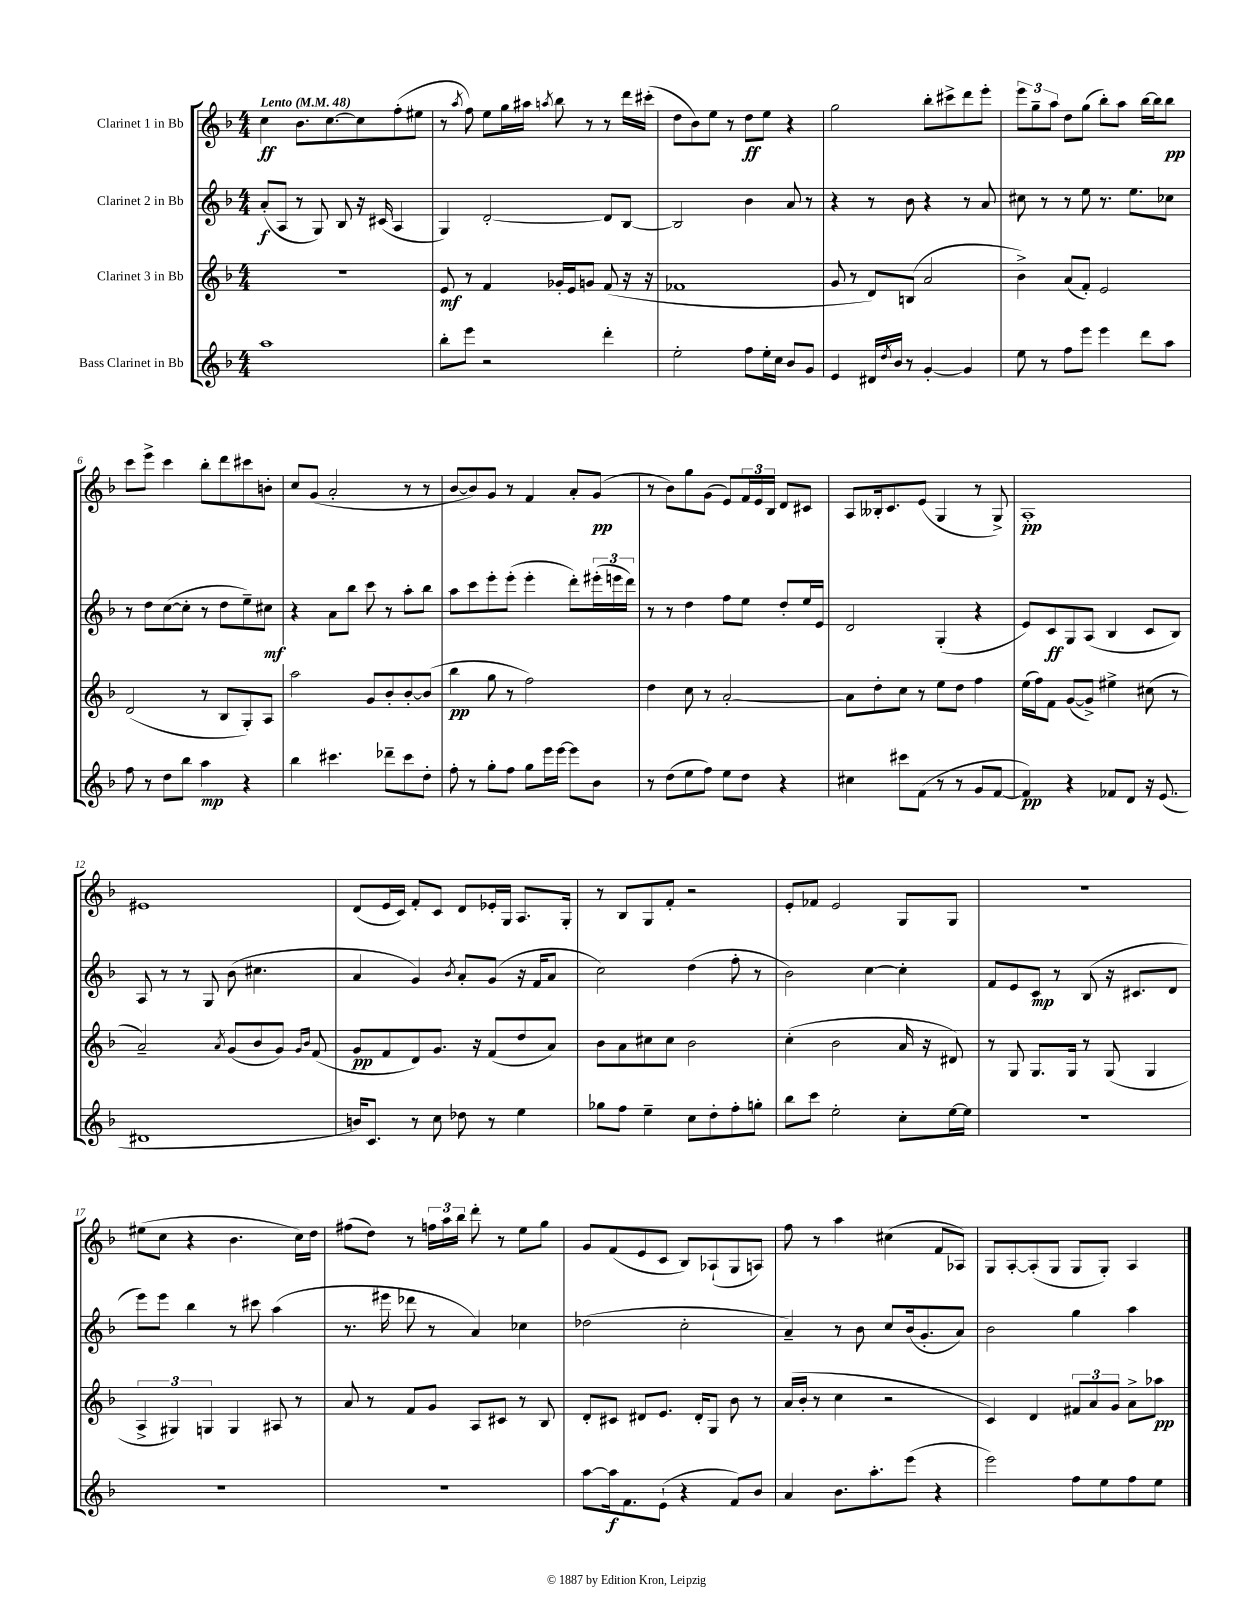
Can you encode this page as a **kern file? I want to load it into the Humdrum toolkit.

**kern	**dynam	**kern	**dynam	**kern	**dynam	**kern	**dynam
*part4	*part4	*part3	*part3	*part2	*part2	*part1	*part1
*staff4	*staff4	*staff3	*staff3	*staff2	*staff2	*staff1	*staff1
*I"Bass Clarinet in Bb	*	*I"Clarinet 3 in Bb	*	*I"Clarinet 2 in Bb	*	*I"Clarinet 1 in Bb	*
*clefG2	*	*clefG2	*	*clefG2	*	*clefG2	*
*k[b-]	*	*k[b-]	*	*k[b-]	*	*k[b-]	*
*M4/4	*	*M4/4	*	*M4/4	*	*M4/4	*
*MM48	*	*MM48	*	*MM48	*	*MM48	*
=1	=1	=1	=1	=1	=1	=1	=1
!	!	!	!	!	!	!LO:TX:a:B:t=Lento	!
1aa	.	1r	.	(8a'/L	f	4cc\	ff
.	.	.	.	8A/J	.	.	.
.	.	.	.	8r	.	8.b-\L	.
.	.	.	.	8G/)	.	.	.
.	.	.	.	.	.	[8.cc\	.
.	.	.	.	8B-/	.	.	.
.	.	.	.	16r	.	8cc\]	.
.	.	.	.	(16c#X/	.	.	.
.	.	.	.	4A/	.	(8ff'\	.
.	.	.	.	.	.	8ee#X\J	.
=2	=2	=2	=2	=2	=2	=2	=2
8bb-'\L	.	8e/	mf	4G/)	.	8r	.
.	.	.	.	.	.	8qaa/	.
8eee\J	.	8r	.	.	.	8ff\)	.
2r	.	4f/	.	[2d'/	.	8ee\L	.
.	.	.	.	.	.	16gg\L	.
.	.	.	.	.	.	16aa#X\JJ	.
.	.	.	.	.	.	8qaan/	.
.	.	16g-X'/LL	.	.	.	8bb-\	.
.	.	16e/J	.	.	.	.	.
.	.	8gn/J	.	.	.	8r	.
4ddd'\	.	(8f/	.	8d/L]	.	8r	.
.	.	16r	.	[8B-/J	.	16ddd\LL	.
.	.	16r	.	.	.	(16ccc#X'\JJ	.
=3	=3	=3	=3	=3	=3	=3	=3
2ee'\	.	1f-X	.	2B-/]	.	8dd\L	.
.	.	.	.	.	.	8b-\)	.
.	.	.	.	.	.	8ee\J	.
.	.	.	.	.	.	8r	.
8ff\L	.	.	.	4b-\	.	8dd\L	ff
16ee'\L	.	.	.	.	.	8ee\J	.
16cc\JJ	.	.	.	.	.	.	.
8b-/L	.	.	.	8a/	.	4r	.
8g/J	.	.	.	8r	.	.	.
=4	=4	=4	=4	=4	=4	=4	=4
4e/	.	8g/	.	4r	.	2gg\	.
.	.	8r	.	.	.	.	.
16d#X/LL	.	8d/L)	.	8r	.	.	.
8qdd/	.	.	.	.	.	.	.
16b-/JJ	.	.	.	.	.	.	.
8r	.	(8Bn/J	.	8b-\	.	.	.
[4g'/	.	2a/	.	4r	.	8bb-'\L	.
.	.	.	.	.	.	8ccc#X^\	.
4g/]	.	.	.	8r	.	8ddd\	.
.	.	.	.	8a/	.	8eee'\J	.
=5	=5	=5	=5	=5	=5	=5	=5
8ee\	.	4b-^\)	.	8cc#X\	.	12eee\L	.
.	.	.	.	.	.	12gg~\	.
8r	.	.	.	8r	.	.	.
.	.	.	.	.	.	12aa\J	.
8ff\L	.	(8a/L	.	8r	.	8dd\L	.
8eee\J	.	8f'/J)	.	8ee\	.	(8gg\J	.
4eee\	.	2e/	.	8.r	.	8bb-'\L)	.
.	.	.	.	.	.	8aa\J	.
.	.	.	.	8.ee\L	.	.	.
8ddd\L	.	.	.	.	.	[16bb-\LL	.
.	.	.	.	.	.	16bb-\J]	.
8aa\J	.	.	.	8cc-X\J	.	8bb-\J	pp
!!LO:LB:g=z
=6	=6	=6	=6	=6	=6	=6	=6
8ff\	.	(2d/	.	8r	.	8ccc\L	.
8r	.	.	.	8dd\L	.	8eee^\J	.
8dd\L	.	.	.	([8cc\	.	4ccc\	.
8bb-\J	.	.	.	8cc'\J]	.	.	.
4aa\	mp	8r	.	8r	.	8bb-'\L	.
.	.	8B-/L	.	8dd\L	.	8ddd\	.
4r	.	8G'/)	.	8ee~\)	.	8ccc#X\	.
.	.	8A/J	.	8cc#X\J	mf	8bn'\J	.
=7	=7	=7	=7	=7	=7	=7	=7
4bb-\	.	2aa\	.	4r	.	8cc/L	.
.	.	.	.	.	.	(8g/J	.
4.ccc#X\	.	.	.	8a\L	.	2a'/	.
.	.	.	.	8bb-\J	.	.	.
.	.	8g/L	.	8ccc\	.	.	.
8ddd-X~\L	.	8b-'/	.	8r	.	.	.
8ccc#\	.	[8b-'/	.	8aa'\L	.	8r	.
8dd'\J	.	(8b-/J]	.	8bb-\J	.	8r	.
=8	=8	=8	=8	=8	=8	=8	=8
8ff'\	.	4bb-\	pp	8aa\L	.	[8b-/L	.
8r	.	.	.	8ccc\	.	8b-/])	.
8gg'\L	.	8gg\	.	8eee'\	.	8g/J	.
8ff\J	.	8r	.	(8eee'\J	.	8r	.
8gg\L	.	2ff\)	.	4eee'\	.	4f/	.
16eee\L	.	.	.	.	.	.	.
[16eee\JJ	.	.	.	.	.	.	.
8eee\L]	.	.	.	8ddd'\L)	.	8a'/L	.
8b-\J	.	.	.	(24eee#X'\L	.	(8g/J	pp
.	.	.	.	24eeen\	.	.	.
.	.	.	.	24ddd\JJ)	.	.	.
=9	=9	=9	=9	=9	=9	=9	=9
8r	.	4dd\	.	8r	.	8r	.
(8dd\L	.	.	.	8r	.	8b-\L)	.
8ee\	.	8cc\	.	4dd\	.	8gg\	.
8ff\J)	.	8r	.	.	.	(8g\J	.
8ee\L	.	[2a'/	.	8ff\L	.	8e/L)	.
8dd\J	.	.	.	8ee\J	.	24f/L	.
.	.	.	.	.	.	24e/	.
.	.	.	.	.	.	24B-/JJ	.
4r	.	.	.	8dd'/L	.	8d/L	.
.	.	.	.	16ee/L	.	8c#X/J	.
.	.	.	.	16e/JJ	.	.	.
=10	=10	=10	=10	=10	=10	=10	=10
4cc#X\	.	8a\L]	.	2d/	.	8A/L	.
.	.	8dd'\	.	.	.	16B--X'/k	.
.	.	.	.	.	.	8.c/	.
8ccc#X\L	.	8cc\J	.	.	.	.	.
(8f\J	.	8r	.	.	.	(8e/J	.
8r	.	8ee\L	.	(4G'/	.	4G/	.
8r	.	8dd\J	.	.	.	.	.
8g/L	.	4ff\	.	4r	.	8r	.
[8f/J	.	.	.	.	.	8G^/)	.
=11	=11	=11	=11	=11	=11	=11	=11
4f/])	pp	(16ee\LL	.	8e/L)	.	1A'	pp
.	.	16ff\J)	.	.	.	.	.
.	.	8f\J	.	8c/	ff	.	.
4r	.	([8g/L	.	8G/	.	.	.
.	.	8g^/J])	.	(8A/J	.	.	.
8f-X/L	.	4ee#X^\	.	4B-/	.	.	.
8d/J	.	.	.	.	.	.	.
16r	.	(8cc#X\	.	8c/L	.	.	.
(8.e/	.	.	.	.	.	.	.
.	.	8r	.	8B-/J)	.	.	.
!!LO:LB:g=z
=12	=12	=12	=12	=12	=12	=12	=12
1d#X	.	2a~/)	.	8A/	.	1e#X	.
.	.	.	.	8r	.	.	.
.	.	.	.	8r	.	.	.
.	.	.	.	8G/	.	.	.
.	.	8qa/	.	.	.	.	.
.	.	(8g/L	.	(8b-\	.	.	.
.	.	8b-/	.	4.cc#X\	.	.	.
.	.	8g/J)	.	.	.	.	.
.	.	16qqg/LL	.	.	.	.	.
.	.	16qqb-/JJ	.	.	.	.	.
.	.	(8f/	.	.	.	.	.
=13	=13	=13	=13	=13	=13	=13	=13
16bn/KL)	.	8g/L	pp	4a/	.	(8d/L	.
8.c/J	.	.	.	.	.	.	.
.	.	8f/	.	.	.	16e/L	.
.	.	.	.	.	.	16c/JJ)	.
8r	.	8d/)	.	4g/)	.	8f'/L	.
8cc\	.	8.g/J	.	.	.	8c/J	.
.	.	.	.	8qb-/	.	.	.
8dd-X\	.	.	.	8a'/L	.	8d/L	.
.	.	16r	.	.	.	.	.
8r	.	(8f/L	.	(8g/J	.	16e-X'/L	.
.	.	.	.	.	.	16G/JJ	.
4ee\	.	8dd/	.	16r	.	8.A/L	.
.	.	.	.	16f/KL	.	.	.
.	.	8a/J)	.	8a/J	.	.	.
.	.	.	.	.	.	16G'/Jk	.
=14	=14	=14	=14	=14	=14	=14	=14
8gg-X\L	.	8b-\L	.	2cc\)	.	8r	.
8ff\J	.	8a\	.	.	.	8B-/L	.
4ee~\	.	8cc#X\	.	.	.	8G/	.
.	.	8cc#\J	.	.	.	8f'/J	.
8cc\L	.	2b-\	.	(4dd\	.	2r	.
8dd'\	.	.	.	.	.	.	.
8ff'\	.	.	.	8ff'\	.	.	.
8ggn'\J	.	.	.	8r	.	.	.
=15	=15	=15	=15	=15	=15	=15	=15
8bb-\L	.	(4cc'\	.	2b-\)	.	8e'/L	.
8ccc\J	.	.	.	.	.	8f-X/J	.
2ee'\	.	2b-\	.	.	.	2e/	.
.	.	.	.	[4cc\	.	.	.
8cc'\L	.	16a/	.	4cc'\]	.	8G/L	.
.	.	16r	.	.	.	.	.
[16ee\L	.	8d#X/)	.	.	.	8G/J	.
16ee\JJ]	.	.	.	.	.	.	.
=16	=16	=16	=16	=16	=16	=16	=16
1r	.	8r	.	8f/L	.	1r	.
.	.	8G/	.	8e/	.	.	.
.	.	8.G/L	.	8c/J	mp	.	.
.	.	.	.	8r	.	.	.
.	.	16G/Jk	.	.	.	.	.
.	.	8r	.	(8B-/	.	.	.
.	.	(8G/	.	16r	.	.	.
.	.	.	.	8.c#X/L	.	.	.
.	.	4G/	.	.	.	.	.
.	.	.	.	8d/J	.	.	.
!!LO:LB:g=z
=17	=17	=17	=17	=17	=17	=17	=17
1r	.	6A^/	.	8eee\L)	.	(8ee#X\L	.
.	.	.	.	8eee\J	.	8cc\J	.
.	.	6G#X/)	.	.	.	.	.
.	.	.	.	4bb-\	.	4r	.
.	.	6Gn/	.	.	.	.	.
.	.	4G/	.	8r	.	4.b-\	.
.	.	.	.	8ccc#X\	.	.	.
.	.	8A#X/	.	(4aa\	.	.	.
.	.	8r	.	.	.	16cc\LL)	.
.	.	.	.	.	.	16dd\JJ	.
=18	=18	=18	=18	=18	=18	=18	=18
1r	.	8a/	.	8.r	.	(8ff#X\L	.
.	.	8r	.	.	.	8dd\J)	.
.	.	.	.	16eee#X\	.	.	.
.	.	8f/L	.	8ddd-X\	.	8r	.
.	.	8g/J	.	8r	.	24ffn\LL	.
.	.	.	.	.	.	24aa\	.
.	.	.	.	.	.	24bb-\JJ	.
.	.	8A/L	.	4a/)	.	8ddd'\	.
.	.	8c#X/J	.	.	.	8r	.
.	.	8r	.	4cc-X\	.	8ee\L	.
.	.	8B-/	.	.	.	8gg\J	.
=19	=19	=19	=19	=19	=19	=19	=19
[8aa\L	.	8d'/L	.	(2dd-X\	.	8g/L	.
16aa\k]	f	8c#X/J	.	.	.	(8f/	.
8.f\	.	.	.	.	.	.	.
.	.	8d#X/L	.	.	.	8e/	.
(8e`\J	.	8.e/J	.	.	.	8c/J	.
4r	.	.	.	2cc'\	.	8B-/L)	.
.	.	16d#'/KL	.	.	.	.	.
.	.	8G/J	.	.	.	(8A-X`/	.
8f/L)	.	8b-\	.	.	.	8G/	.
8b-/J	.	8r	.	.	.	8An/J)	.
=20	=20	=20	=20	=20	=20	=20	=20
4a/	.	(16a/LL	.	4a~/)	.	8ff\	.
.	.	16b-'/JJ	.	.	.	.	.
.	.	8r	.	.	.	8r	.
8.b-\L	.	4cc\	.	8r	.	4aa\	.
.	.	.	.	8b-\	.	.	.
8.aa'\	.	.	.	.	.	.	.
.	.	2r	.	8cc/L	.	(4cc#X\	.
(8eee\J	.	.	.	(16b-/k	.	.	.
.	.	.	.	8.g'/	.	.	.
4r	.	.	.	.	.	8f/L	.
.	.	.	.	8a/J)	.	8A-X/J)	.
=21	=21	=21	=21	=21	=21	=21	=21
2eee\)	.	4c/)	.	2b-\	.	8G/L	.
.	.	.	.	.	.	[8A'/	.
.	.	4d/	.	.	.	(8A'/]	.
.	.	.	.	.	.	8G/J	.
8ff\L	.	12f#X/L	.	4gg\	.	8G/L	.
.	.	12a/	.	.	.	.	.
8ee\	.	.	.	.	.	8G'/J)	.
.	.	12g/J	.	.	.	.	.
8ff\	.	8a^\L	.	4aa\	.	4A/	.
8ee\J	.	8aa-X\J	pp	.	.	.	.
==	==	==	==	==	==	==	==
*-	*-	*-	*-	*-	*-	*-	*-
